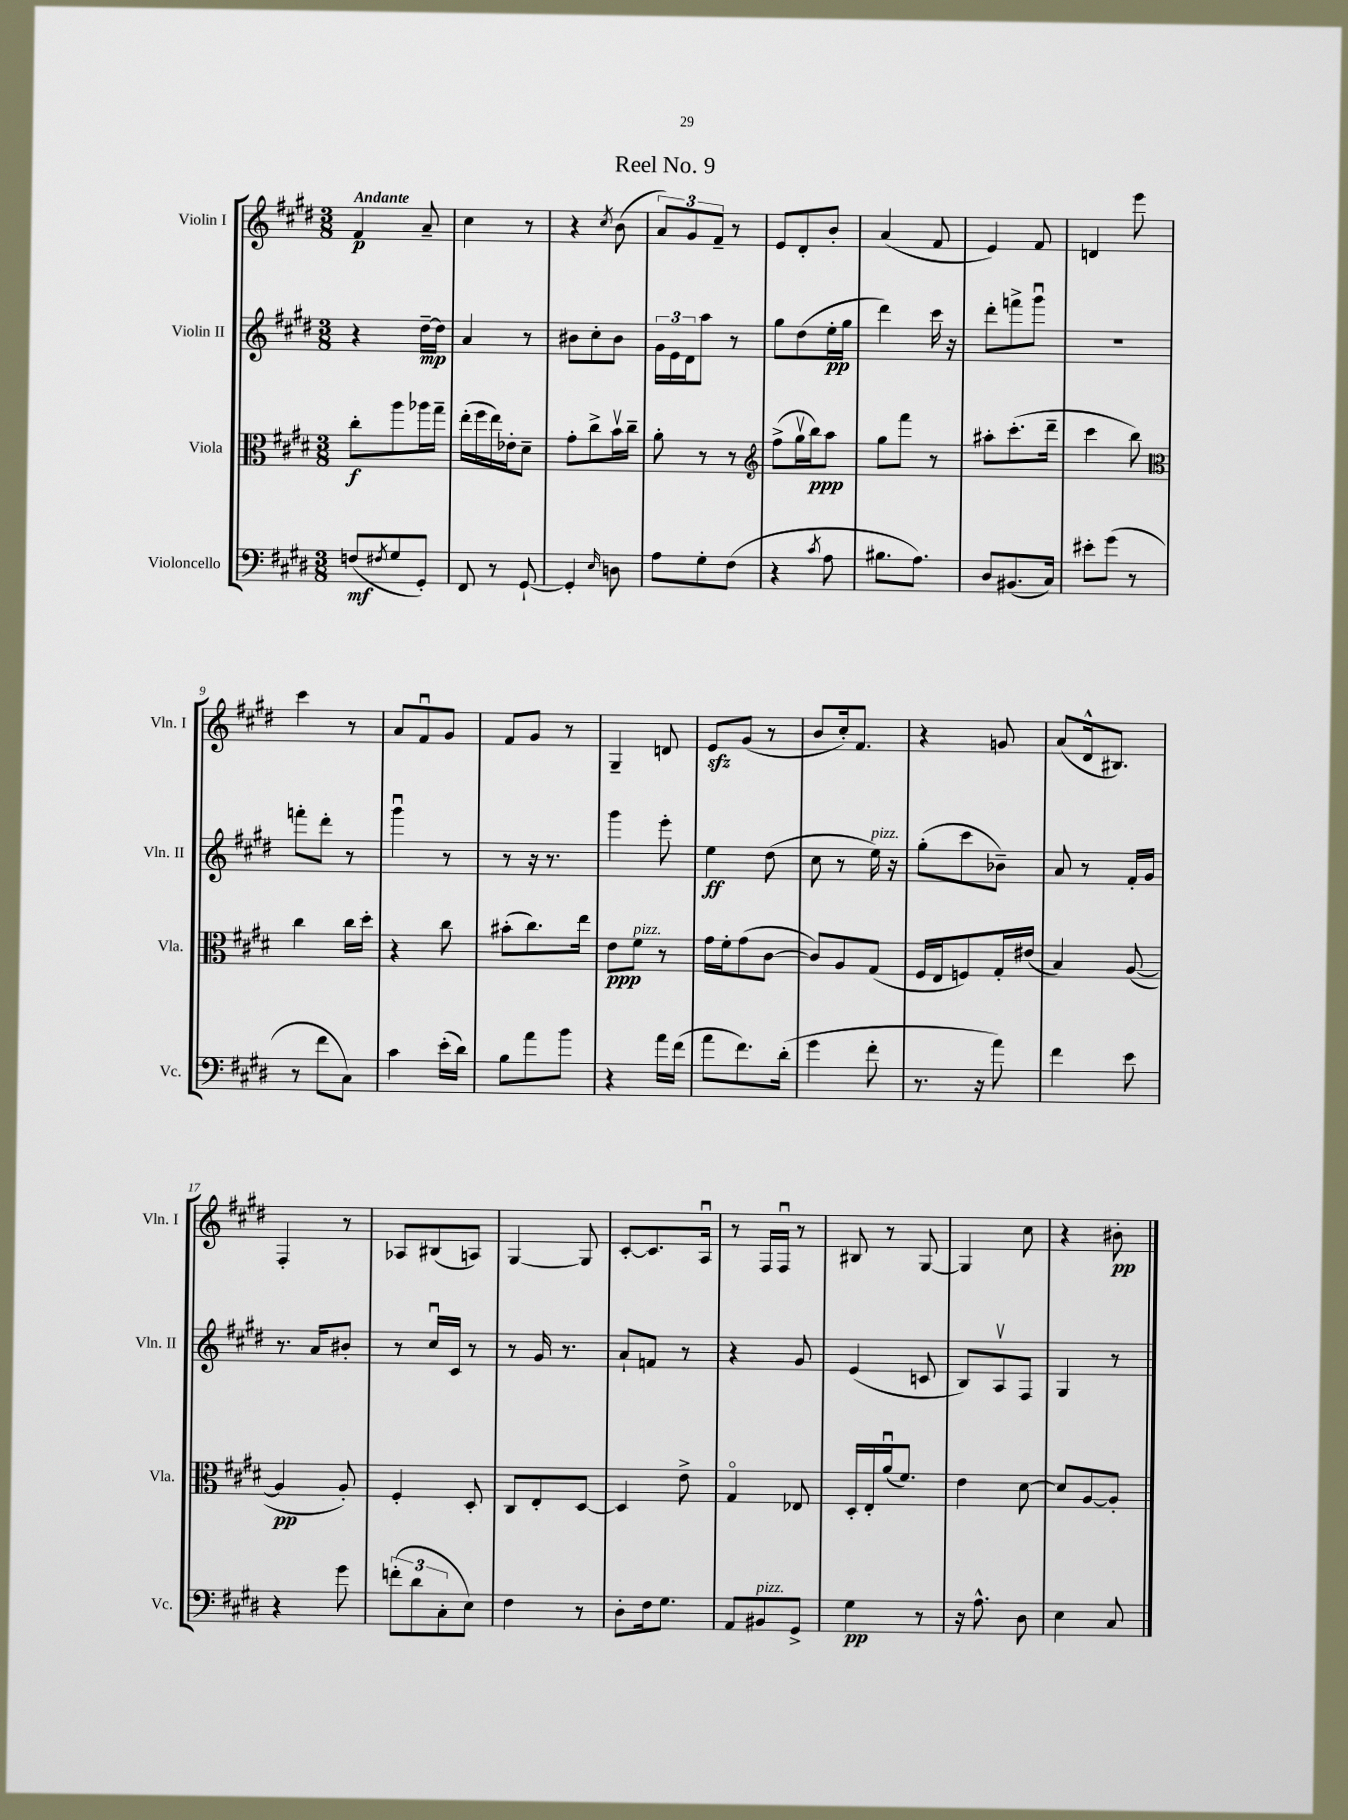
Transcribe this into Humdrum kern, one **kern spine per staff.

**kern	**kern	**kern	**kern
*staff4	*staff3	*staff2	*staff1
*clefF4	*clefC3	*clefG2	*clefG2
*k[f#c#g#d#]	*k[f#c#g#d#]	*k[f#c#g#d#]	*k[f#c#g#d#]
*M3/8	*M3/8	*M3/8	*M3/8
(8F	8cc#'	4r	4f#
8qF#	.	.	.
8G#	8aa	.	.
8GG#')	16aa-	[16dd#~	8a~
.	16gg#~	16dd#]	.
=	=	=	=
8FF#	(16ee'	4a	4cc#
.	16ff#	.	.
8r	16ee)	.	.
.	16e-'	.	.
[8GG#`	8d#~	8r	8r
=	=	=	=
4GG#']	8g#'	8b#	4r
.	8cc#^	8cc#'	.
16qqE	.	.	8qcc#
8D	16bv	8b#	(8b
.	16cc#~	.	.
=	=	=	=
8A	8a'	24g#	12a)
.	.	24e	.
.	.	24d#	12g#
8G#'	8r	8aa	.
.	.	.	12f#~
(8F#	8r	8r	8r
=	=	=	=
*	*clefG2	*	*
4r	(8ff#^	8gg#	8e
.	16gg#v	(8dd#	8d#'
.	16bb)	.	.
8qc#	.	.	.
8A	8aa	16ee'	8b'
.	.	16gg#	.
=	=	=	=
8.B#	8gg#	4ddd#)	(4a
.	8fff#	.	.
8.A)	.	.	.
.	8r	16ccc#	8f#
.	.	16r	.
=	=	=	=
8D#	8aa#'	8ddd#'	4e)
(8.BB#	(8.ccc#'	8fff^	.
.	.	8ggg#u	8f#
16C#)	16ddd#~	.	.
=	=	=	=
8e#'	4ccc#	4.r	4d
(8g#	.	.	.
8r	8bb)	.	8eee
=	=	=	=
*	*clefC3	*	*
8r	4cc#	8fff'	4ccc#
8f#	.	8ddd#'	.
8C#)	16cc#	8r	8r
.	16dd#'	.	.
=	=	=	=
4c#	4r	4ggg#u	8a
.	.	.	8f#u
(16e'	8cc#	8r	8g#
16d#)	.	.	.
=	=	=	=
8B	(8b#'	8r	8f#
8a	8.cc#)	16r	8g#
.	.	8.r	.
8b	.	.	8r
.	16ee	.	.
=	=	=	=
4r	8e	4ggg#	4G#~
.	8f#	.	.
16a	8r	8eee'	8d
(16f#	.	.	.
=	=	=	=
8a	16g#	4ee	8e
.	16f#'	.	.
8.f#)	(8g#	.	(8g#
.	[8c#	(8dd#	8r
(16d#'	.	.	.
=	=	=	=
4g#	8c#])	8cc#	8b
.	8A	8r	16cc#')
.	.	.	8.f#
8f#'	(8G#	16ee)	.
.	.	16r	.
=	=	=	=
8.r	16F#	(8gg#'	4r
.	16E	.	.
.	8F)	8ccc#	.
16r	.	.	.
8a)	16G#'	8b-~)	8g
.	(16e#	.	.
=	=	=	=
4f#	4B)	8a	(8a
.	.	8r	16d#^^
.	.	.	8.B#)
8e	([8A	16f#'	.
.	.	16g#	.
=	=	=	=
4r	4A]	8.r	4F#'
.	.	16a	.
8g#	8A')	8b#'	8r
=	=	=	=
(12f'	4F#'	8r	8A-
12d#	.	.	.
.	.	16cc#u	(8B#
12C#'	.	.	.
.	.	16c#	.
8E)	8D#'	8r	8A)
=	=	=	=
4F#	8C#	8r	[4G#
.	8E'	16g#	.
.	.	8.r	.
8r	[8D#	.	8G#]
=	=	=	=
8D#'	4D#]	8a`	[8c#'
16F#	.	8f	8.c#]
8.G#	.	.	.
.	8e^	8r	.
.	.	.	16Au
=	=	=	=
8AA	4G#o	4r	8r
8BB#	.	.	16F#
.	.	.	16F#u
8GG#^	8E-	8g#	8r
=	=	=	=
4G#	16D#'	(4e	8B#
.	16E'	.	.
.	(16au	.	8r
.	8.f#)	.	.
8r	.	8c	[8G#
=	=	=	=
16r	4e	8B)	4G#]
8.A^^	.	.	.
.	.	8Av	.
8D#	[8d#	8F#	8cc#
=	=	=	=
4E	8d#]	4G#	4r
.	[8A	.	.
8C#	8A']	8r	8b#'
==	==	==	==
*-	*-	*-	*-
